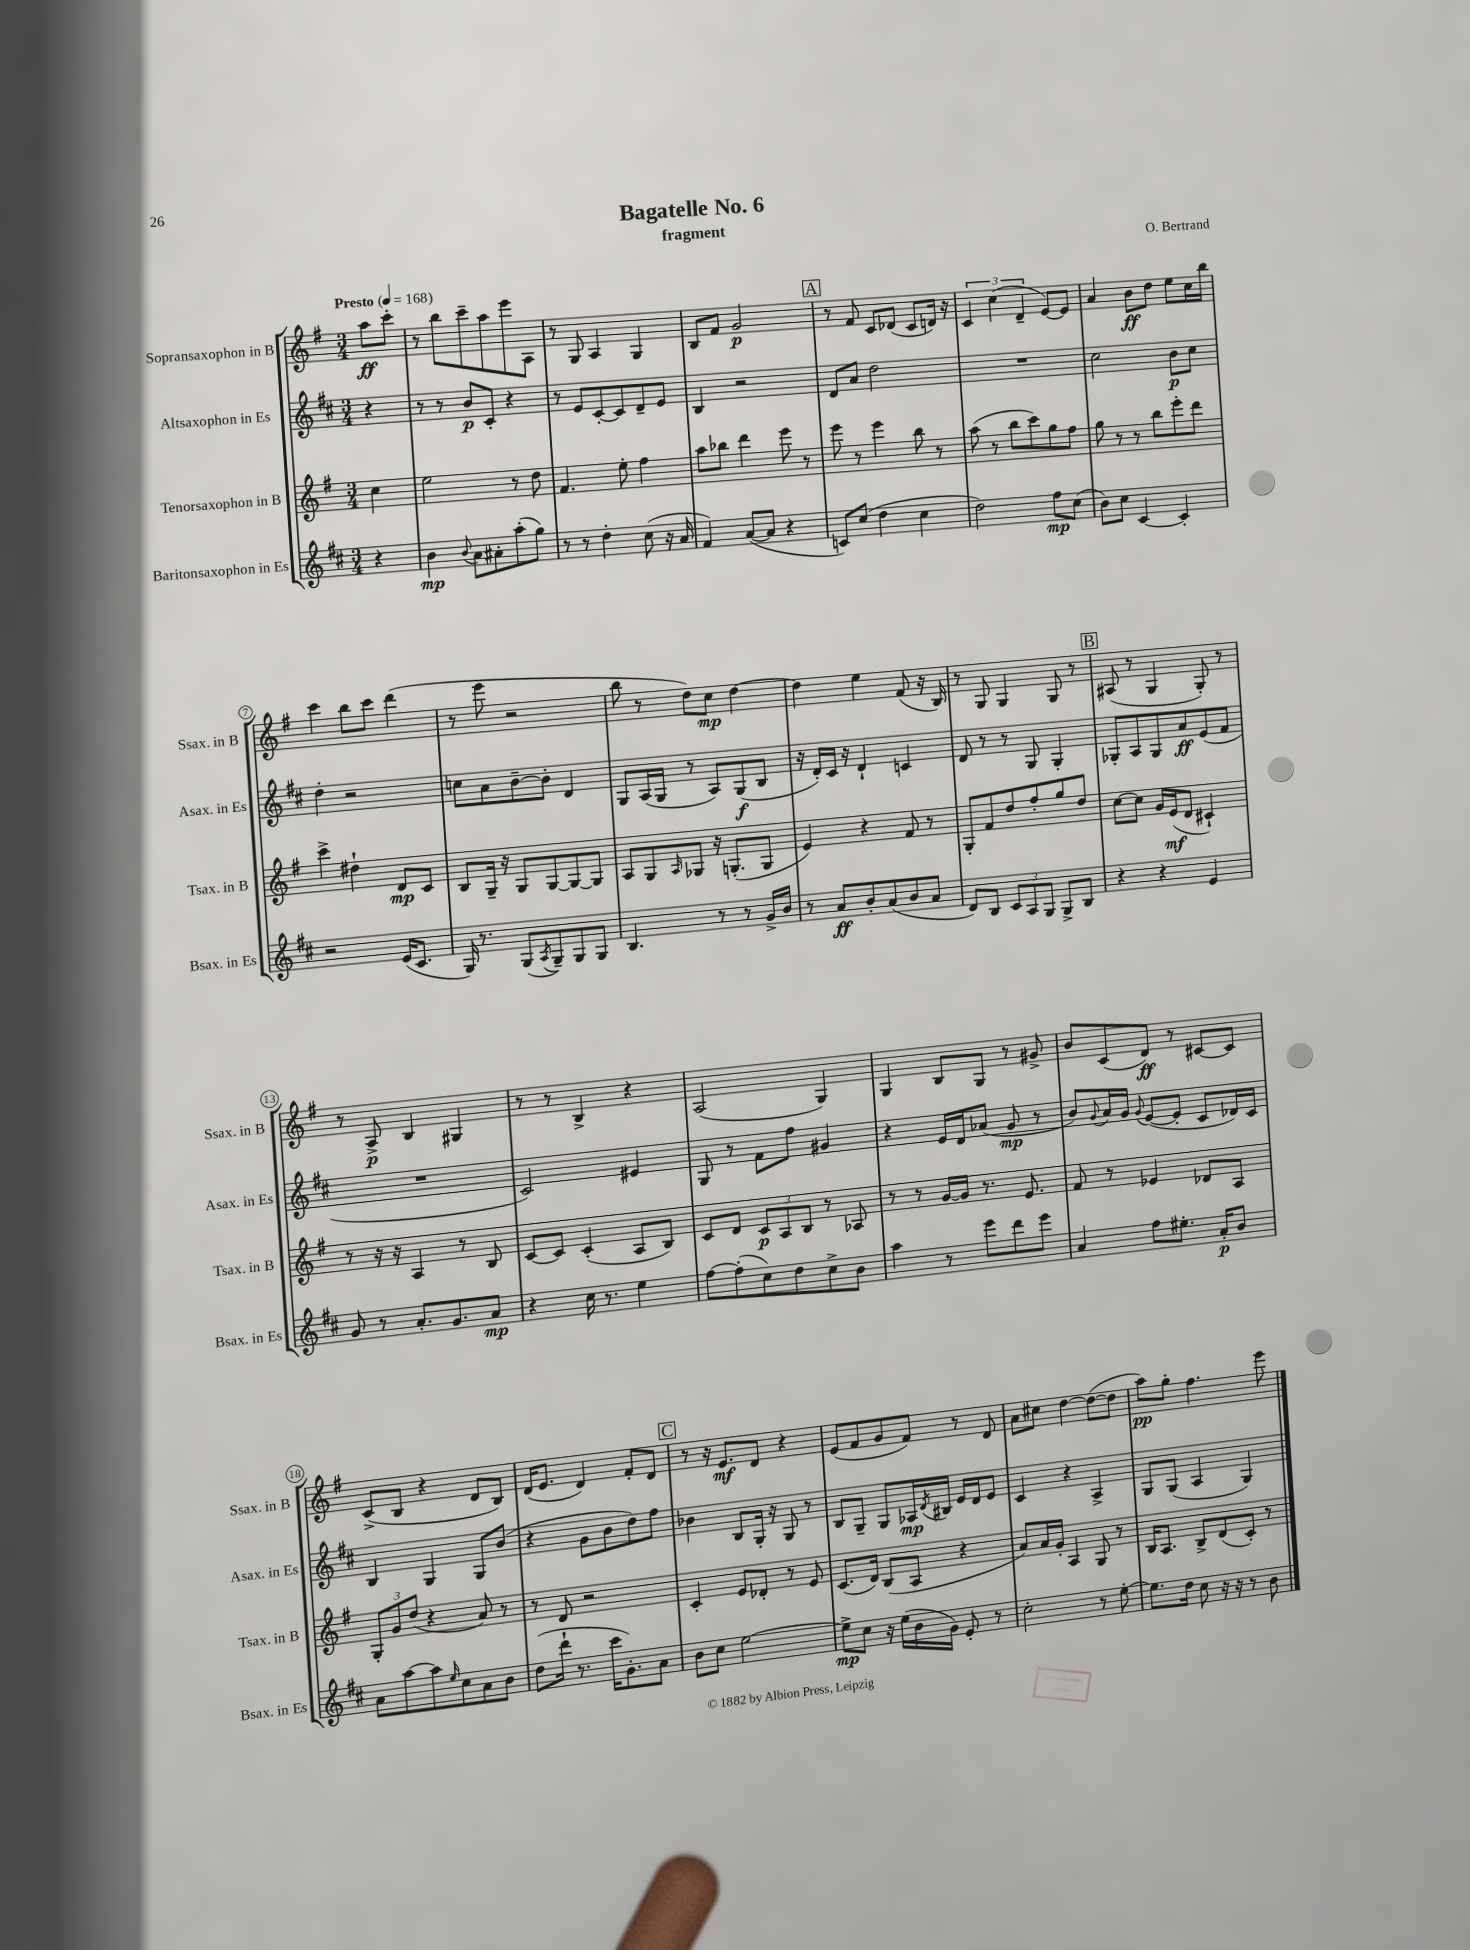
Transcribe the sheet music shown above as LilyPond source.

\header { title = "Bagatelle No. 6" composer = "O. Bertrand" subtitle = "fragment" }
<<
\new StaffGroup <<
\new Staff = "s0" \with { instrumentName = "Sopransaxophon in B" shortInstrumentName = "Ssax. in B" } {
    \clef treble \key g \major \numericTimeSignature \time 3/4 \partial 4 \tempo "Presto" 4 = 168
    a''8\ff c'''8-. |
    r8 b''8 c'''8-- a''8 e'''8 a8 |
    r8 g8 a4 g4 |
    b8 fis'8 g'2\p |
    \mark \markup { \box "A" } r8 fis'8 c'8 des'8( c'8 d'16) r16 |
    \tuplet 3/2 { c'4 c''4( d'4-- } e'8~) e'8 |
    a'4 b'8\ff d''8 e''8 c''16 b''16 |
    c'''4 b''8 c'''8 d'''4( |
    r8 e'''8 r2 |
    b''8 r8 d''8) c''8\mp d''4~ |
    d''4 e''4 fis'8( r16 b16) |
    r8 g8 g4 g8 r8 |
    \mark \markup { \box "B" } ais8( r8 g4 g8-.) r8 |
    r8 a8->\p b4 gis4 |
    r8 r8 b4-> r4 |
    a2( g4) |
    g4 b8 g8 r8 gis'8-> |
    b'8 c'8( d'8\ff) r8 cis'8~ cis'8 |
    c'8->( b8 r4 d'8 b8) |
    d'16( e'8. d'4) fis'8-. d'8 |
    \mark \markup { \box "C" } r8 r16 e'8.\mf d'8 r4 |
    e'8( fis'8 g'8 fis'8) r8 d'8 |
    a'8 cis''8 d''4~ d''8~( d''8 |
    a''8\pp) g''8-. fis''4. e'''8 \bar "|." |
}
\new Staff = "s1" \with { instrumentName = "Altsaxophon in Es" shortInstrumentName = "Asax. in Es" } {
    \clef treble \key d \major \numericTimeSignature \time 3/4 \partial 4
    r4 |
    r8 r8 b'8\p cis'8-. r4 |
    r8 e'8 cis'8~-. cis'8 d'8-- e'8 |
    b4 r2 |
    \mark \markup { \box "A" } d'8 a'8 d''2 |
    R2. |
    cis''2 b'8\p cis''8 |
    d''4-. r2 |
    c''8 a'8 b'8~-- b'8-. d'4 |
    g8 a16( g16 r8 a8) g8\f( b8 |
    r16 d'16-.) cis'16 r16 d'4-! c'4 |
    d'8 r8 r8 g8 g4-. |
    \mark \markup { \box "B" } ges8-. a8 ges8 a'8\ff e'8( fis'8 |
    R2. |
    cis'2) eis'4 |
    g8 r8 fis'8 fis''8 gis'4 |
    r4 e'16 d'16 aes'8( g'8\mp r8 |
    b'8) \appoggiatura { g'8 } a'16 g'16 \appoggiatura { g'8 } e'8~( e'8-. cis'8 des'16) cis'16 |
    b4 g4 g8 b'8( |
    r4 g'8 b'8 d''8) fis''8 |
    \mark \markup { \box "C" } bes'4 b8 g16-. r16 g8 r8 |
    b8 g8-- g8 aes16\mp \acciaccatura { d'8 } bis16 e'16 d'16 e'8 |
    cis'4 r4 a4-> |
    g8 g8( a4 g4) \bar "|." |
}
\new Staff = "s2" \with { instrumentName = "Tenorsaxophon in B" shortInstrumentName = "Tsax. in B" } {
    \clef treble \key g \major \numericTimeSignature \time 3/4 \partial 4
    c''4 |
    e''2 r8 d''8 |
    fis'4. e''8-. fis''4 |
    a''8 bes''8 d'''4 e'''8 r8 |
    \mark \markup { \box "A" } e'''8 r8 e'''4 b''8 r8 |
    a''8( r8 b''8 c'''8) g''8 fis''8 |
    g''8 r8 r8 b''8 e'''8-. d'''8 |
    c'''4-> dis''4-! d'8\mp c'8 |
    b8 g16-- r16 g8 g8~ g8~ g8 |
    a8 g8 \grace { a16 } ges8 r16 g8.-.( g8 |
    e'4) r4 fis'8 r8 |
    g8-. fis'8 d''8 fis''8-. g''8 d''8 |
    \mark \markup { \box "B" } c''8~ c''8 g'16 e'16\mf( d'8 cis'4-!) |
    r8 r16 r16 a4 r8 b8 |
    c'8~ c'8 c'4-.( a8 b8) |
    c'8 d'8 \tuplet 3/2 { c'8\p a8 b8 } r8 aes8 |
    r8 r8 g'16~ g'16 r8. e'8. |
    fis'8 r8 ees'4 des'8 a8 |
    \tuplet 3/2 { g8-. g'8 d''8( } r4 a'8) r8 |
    r8 d'8 r2 |
    \mark \markup { \box "C" } c'4-. e'8 des'8-. r8 e'8 |
    c'8.( d'16) b8( a8 r4 |
    a'8) a'16 g'16-. a4 g8 r8 |
    b16 a8. b8-> d'8( c'8-.) r8 \bar "|." |
}
\new Staff = "s3" \with { instrumentName = "Baritonsaxophon in Es" shortInstrumentName = "Bsax. in Es" } {
    \clef treble \key d \major \numericTimeSignature \time 3/4 \partial 4
    r4 |
    b'4\mp \appoggiatura { b'8 } a'8 ais'8-. a''8-.( g''8) |
    r8 r8 d''4-. cis''8( r16 a'16 |
    fis'4) a'8~( a'8 r4 |
    \mark \markup { \box "A" } c'8) cis''8( d''4 cis''4 |
    d''2) fis''8\mp cis''8( |
    b'8) cis''8 cis'4~ cis'4-. |
    r2 e'16( cis'8. |
    g16) r8. g8( \acciaccatura { a8 } g8--) g8 g8 |
    b4. r8 r8 g'16-> b'16 |
    r8 a'8\ff b'8-. a'8( b'8 a'8 |
    d'8) b8 \tuplet 3/2 { cis'8 a8 g8 } g8-> b8 |
    \mark \markup { \box "B" } r4 r4 e'4 |
    g'8 r8 a'8.-. g'8. a'8\mp |
    r4 cis''16 r8. e''4 |
    fis''8~ fis''8-.( cis''8) d''8 cis''8-> b'8 |
    a''4 r8 e'''8 d'''8 e'''8 |
    a'4 fis''8 eis''8.-. a'16-.\p b'8 |
    a'8 a''8~ a''8 \grace { e''16 } cis''8 a'8 b'8 |
    d''8( d'''16-! r8. cis'''16 g'8.-.) a'8 |
    \mark \markup { \box "C" } b'8 cis''8 e''2~ |
    e''8->\mp cis''8 r16 e''16( b'16 g'16) e'8-. r8 |
    cis''2-. r8 e''8~-. |
    e''8. d''16 cis''8 r16 r16 r8 b'8 \bar "|." |
}
>>
>>
\layout { \context { \Score \override BarNumber.stencil = #(make-stencil-circler 0.1 0.3 ly:text-interface::print) } }
